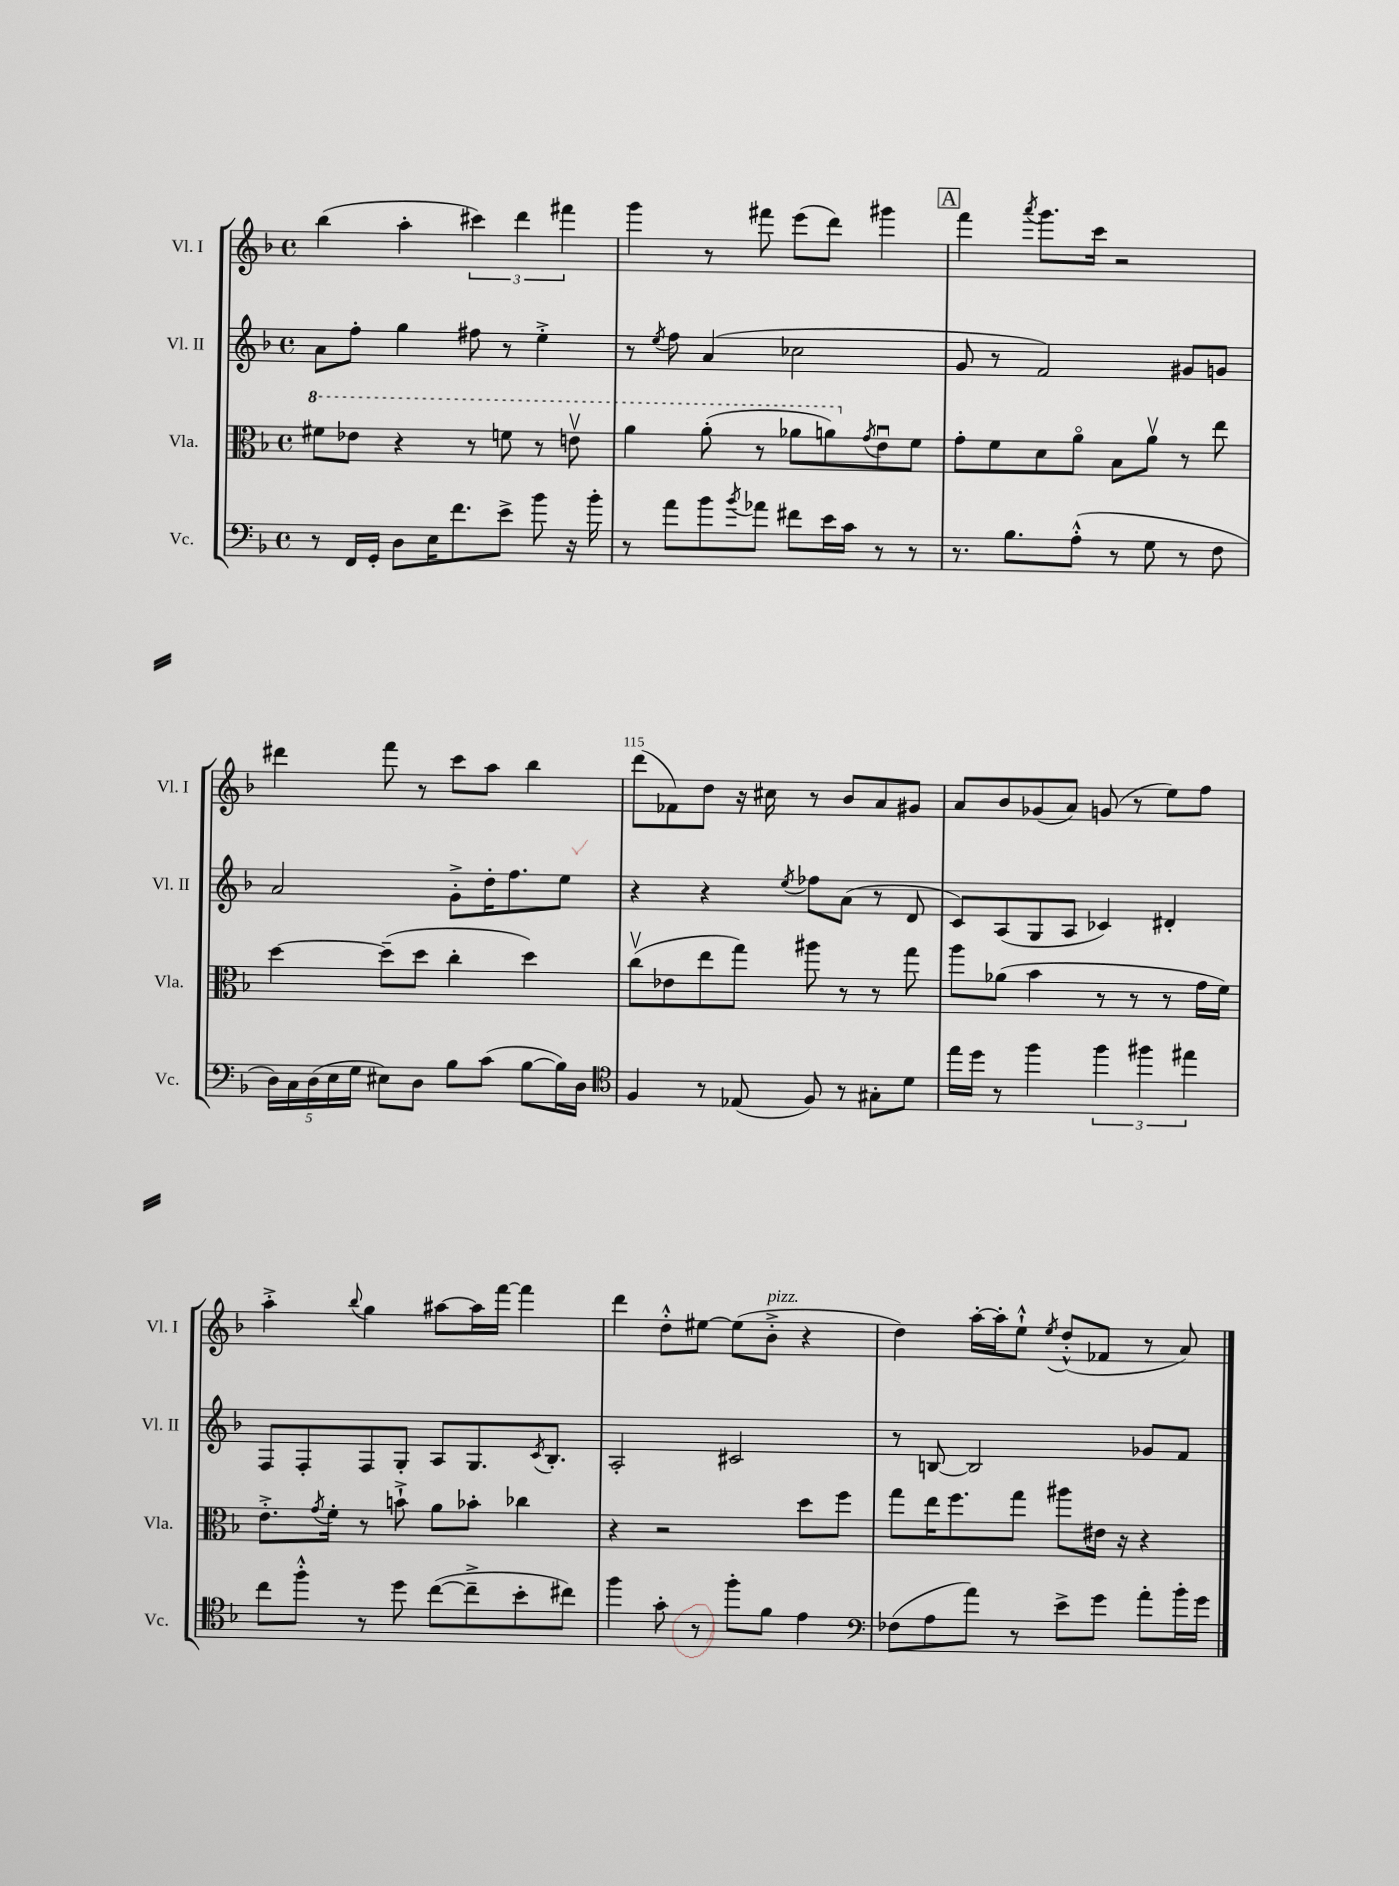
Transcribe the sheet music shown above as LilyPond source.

<<
\new StaffGroup <<
\new Staff = "s0" \with { instrumentName = "Vl. I" shortInstrumentName = "Vl. I" } {
    \clef treble \key f \major \defaultTimeSignature \time 4/4
    bes''4( a''4-. \tuplet 3/2 { cis'''4) d'''4 fis'''4 } |
    g'''4 r8 fis'''8 e'''8( d'''8) gis'''4 |
    \mark \markup { \box "A" } f'''4 \acciaccatura { a'''8 } g'''8. c'''16 r2 |
    dis'''4 f'''8 r8 c'''8 a''8 bes''4 |
    d'''8( fes'8) d''8 r16 cis''16 r8 bes'8 a'8 gis'8 |
    a'8 bes'8 ges'8( a'8) g'8( r8 e''8) f''8 |
    a''4-.-> \appoggiatura { bes''8 } g''4 ais''8~ ais''16 f'''16~ f'''4 |
    d'''4 d''8-.-^ eis''8~ eis''8( bes'8-.->^\markup { \italic "pizz." } r4 |
    d''4) a''16~-. a''16-. e''8-!-^ \acciaccatura { e''8 } d''8-.-^( fes'8 r8 a'8) \bar "|." |
}
\new Staff = "s1" \with { instrumentName = "Vl. II" shortInstrumentName = "Vl. II" } {
    \clef treble \key f \major \defaultTimeSignature \time 4/4
    a'8 f''8-. g''4 fis''8 r8 e''4-.-> |
    r8 \acciaccatura { e''8 } f''8 a'4( ces''2 |
    \mark \markup { \box "A" } g'8 r8 f'2) gis'8 g'8 |
    a'2 g'8-.-> d''16-. f''8. e''8 |
    r4 r4 \acciaccatura { e''8 } fes''8 a'8( r8 d'8 |
    c'8) a8( g8 a8 ces'4) dis'4-. |
    f8 f8-. f8 g8-. a8 g8. \acciaccatura { c'8 } bes8.-. |
    a2-. cis'2 |
    r8 b8~ b2 ges'8 f'8 \bar "|." |
}
\new Staff = "s2" \with { instrumentName = "Vla." shortInstrumentName = "Vla." } {
    \clef alto \key f \major \defaultTimeSignature \time 4/4
    \ottava #1 fis''8 ees''8 r4 r8 f''8 r8 e''8\upbow |
    a''4 a''8-.( r8 aes''8 a''8) \ottava #0 \acciaccatura { g'8 } e'8\downbow f'8 |
    \mark \markup { \box "A" } g'8-. f'8 d'8 a'8\flageolet bes8 a'8\upbow r8 e''8 |
    d''4~ d''8--( d''8 c''4-. d''4) |
    c''8\upbow( ees'8 e''8 g''8) ais''8 r8 r8 g''8 |
    a''8 aes'8( bes'4 r8 r8 r8 g'16 f'16) |
    e'8.-.-> \acciaccatura { g'8 } f'16-. r8 b'8-!-> a'8 bes'8-. ces''4 |
    r4 r2 d''8 f''8 |
    g''8 e''16 f''8. g''8 ais''8 eis'16 r16 r4 \bar "|." |
}
\new Staff = "s3" \with { instrumentName = "Vc." shortInstrumentName = "Vc." } {
    \clef bass \key f \major \defaultTimeSignature \time 4/4
    r8 f,16 g,16-. d8 e16 f'8. e'8-> bes'8 r16 bes'16-. |
    r8 a'8 bes'8 \acciaccatura { bes'8 } aes'8 fis'8 e'16 c'16 r8 r8 |
    \mark \markup { \box "A" } r8. bes8. a8-.-^( r8 g8 r8 f8 |
    \tuplet 5/4 { d16) c16 d16( e16 g16 } eis8) d8 bes8 c'8( bes8~ bes16) d16 |
    \clef tenor f4 r8 ees8( f8) r8 gis8-. d'8 |
    e''16 d''16 r8 f''4 \tuplet 3/2 { f''4 fis''4 eis''4 } |
    c''8 f''8-.-^ r8 d''8 c''8~( c''8---> bes'8-. cis''8) |
    f''4 g'8-. r8 f''8-. f'8 e'4 |
    \clef bass fes8( a8 a'8) r8 e'8-> g'8 a'8-. bes'16-. g'16 \bar "|." |
}
>>
>>
\layout { \context { \Score currentBarNumber = #111 \override BarNumber.break-visibility = ##(#f #t #t) barNumberVisibility = #(every-nth-bar-number-visible 5) } }
